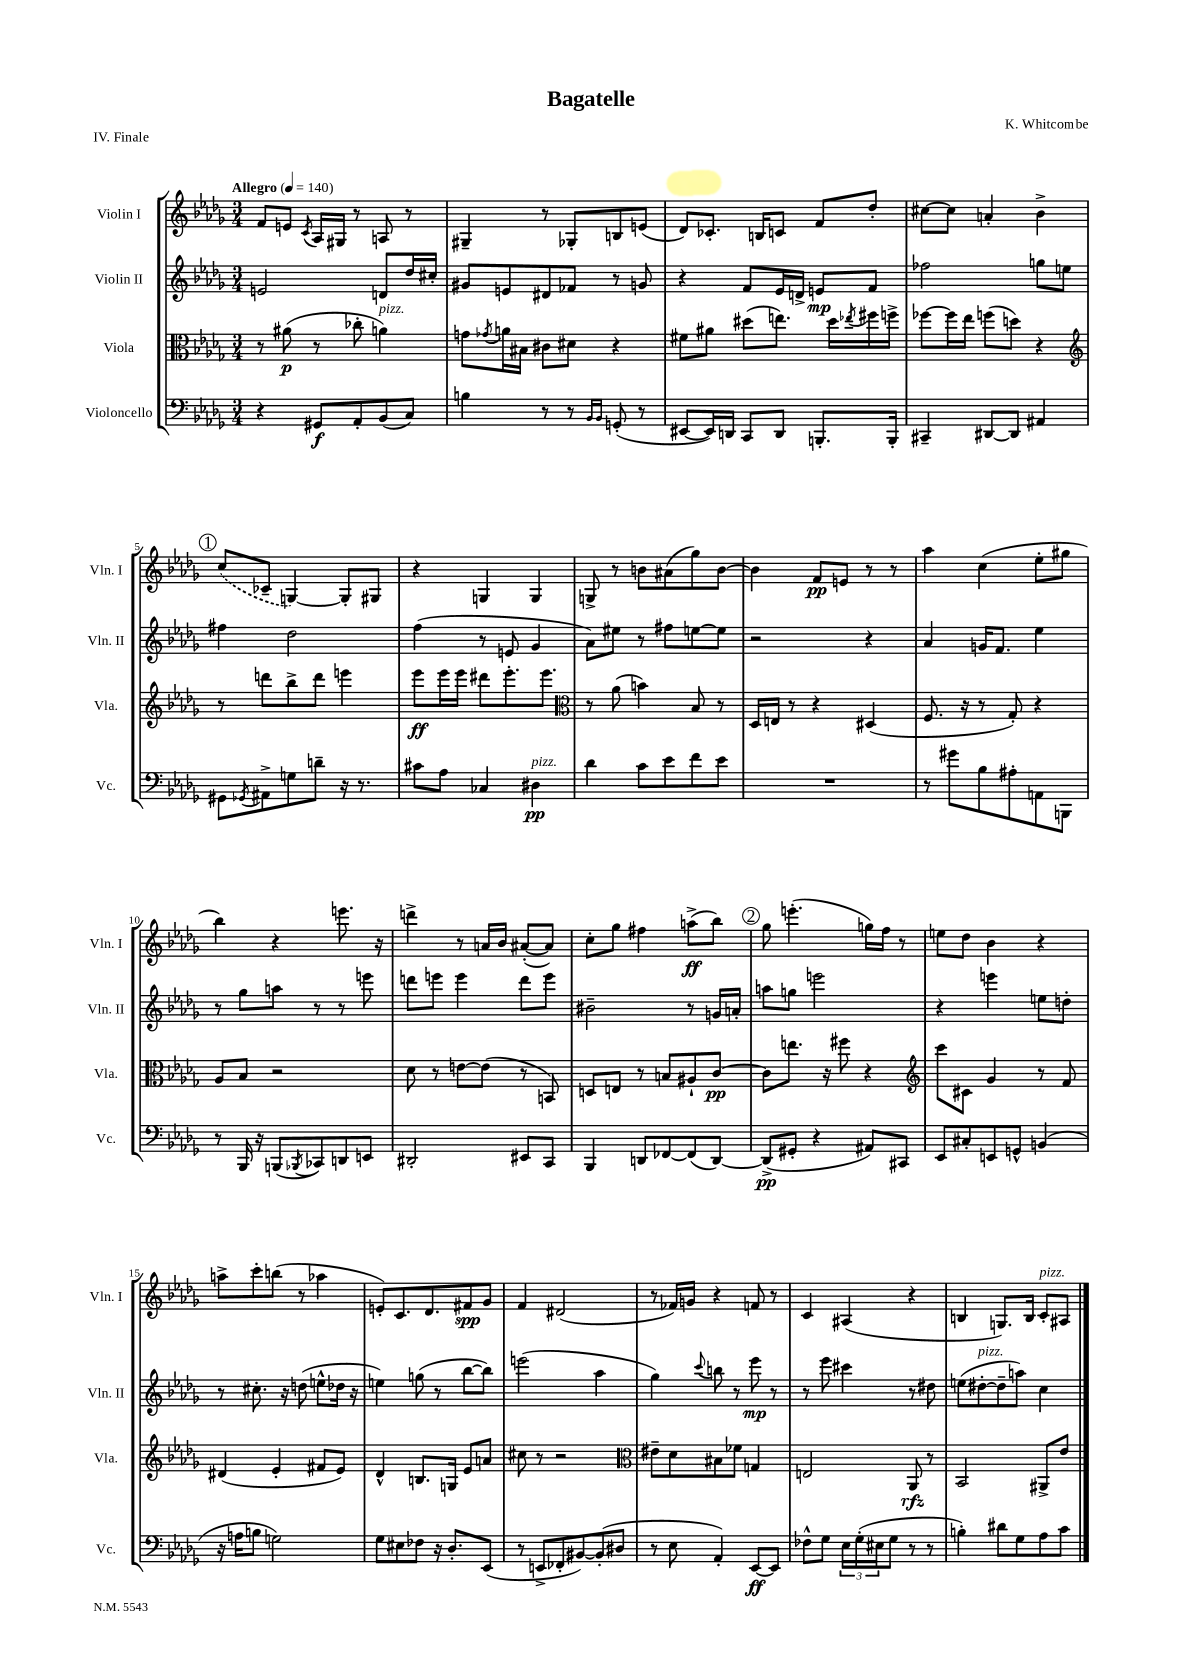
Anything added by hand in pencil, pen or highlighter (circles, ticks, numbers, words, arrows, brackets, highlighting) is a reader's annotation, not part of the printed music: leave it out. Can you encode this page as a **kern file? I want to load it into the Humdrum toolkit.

**kern	**kern	**kern	**kern
*staff4	*staff3	*staff2	*staff1
*clefF4	*clefC3	*clefG2	*clefG2
*k[b-e-a-d-g-]	*k[b-e-a-d-g-]	*k[b-e-a-d-g-]	*k[b-e-a-d-g-]
*M3/4	*M3/4	*M3/4	*M3/4
*MM140	*MM140	*MM140	*MM140
4r	8r	2e	8f
.	(8a#	.	8e
.	.	.	8qc
8GG#	8r	.	16A-
.	.	.	16G#
8AA-'	8cc-'	.	8r
(8BB-	4a)	8d	8A
8C)	.	16dd-	8r
.	.	16cc#'	.
=	=	=	=
4B	8g	8g#	4G#~
.	8qg-	.	.
.	16a	8e	.
.	16B#	.	.
8r	8c#	8d#	8r
8r	8d#	8f-	8G-'
16qqBB-	.	.	.
16qqBB-	.	.	.
(8GG'	4r	8r	8B
8r	.	8g	(8e
=	=	=	=
[8EE#	8f#	4r	8d-)
16EE#])	8a#	.	8.c-'
16DD	.	.	.
8CC	(8dd#	8f	.
.	.	.	16B
8DD	8.ee)	16e-	8c
.	.	16d^	.
8.BBB'	.	8e	8f
.	16dd#	.	.
.	8qee-	.	.
.	16ff#	8f	8dd-'
16BBB'	16ff^	.	.
=	=	=	=
4CC#~	[8ff-	2ff-	[8cc#
.	16ff-]	.	8cc#]
.	16ee-	.	.
[8DD#	(8ff	.	4a'
8DD#]	8dd)	.	.
4AA#	4r	8gg	4b-^
.	.	8ee	.
=	=	=	=
*	*clefG2	*	*
8GG#	8r	4ff#	(8cc
8qGG-	.	.	.
8AA#^	8ddd	.	8c-~
8G	8bb-^	2dd-	[4G)
8d~	8ddd	.	.
16r	4eee	.	8G']
8.r	.	.	.
.	.	.	8G#
=	=	=	=
8c#	8eee-	(4ff	4r
8A-	16eee-	.	.
.	16eee-	.	.
4C-	8ddd#	8r	4G
.	8.eee-'	8e	.
4D#	.	4g-	4G
.	8.eee-	.	.
=	=	=	=
*	*clefC3	*	*
4d-	8r	8a-)	8G^
.	(8a-	8ee#	8r
8c	4b)	8r	8b
8e-	.	8ff#	(8a#
8f	8B-	[8ee	8gg-)
8e-	8r	8ee]	[8b
=	=	=	=
2.r	16D-	2r	4b]
.	16E	.	.
.	8r	.	.
.	4r	.	8f
.	.	.	8e
.	(4D#	4r	8r
.	.	.	8r
=	=	=	=
8r	8.F	4a-	4aa-
8g#	.	.	.
.	16r	.	.
8B-	8r	16g	(4cc
.	.	8.f	.
8A#'	8G-')	.	.
8AA	4r	4ee-	8ee-'
8BBB	.	.	8gg#
=	=	=	=
8r	8A-	8r	4bb-)
16BBB-	8B-	8gg-	.
16r	.	.	.
(8BBB	2r	8aa	4r
8qBBB-	.	.	.
8CC-)	.	8r	.
8DD	.	8r	8.eee
8EE	.	8eee	.
.	.	.	16r
=	=	=	=
2DD#'	8d-	8ddd	4ddd^
.	8r	8eee	.
.	[8e	4eee	8r
.	(8e]	.	16a
.	.	.	16b-
8EE#	8r	8ddd	([8a#'
8CC	8BB)	8eee	8a#])
=	=	=	=
4BBB-	8D	2b#~	8cc'
.	8E	.	8gg-
8DD	8r	.	4ff#
[8FF-	8B	.	.
(8FF-]	8A#`	8r	(8aa^
[8DD)	[8c	16g	8bb-)
.	.	16a'	.
=	=	=	=
(8DD^]	8c]	8aa	8gg-
8GG#'	8.ee	8gg	(4.eee'
4r	.	2eee	.
.	16r	.	.
.	8ff#	.	.
8AA#)	4r	.	16gg)
.	.	.	16ff
8CC#	.	.	8r
=	=	=	=
*	*clefG2	*	*
8EE-	8ccc	4r	8ee
8C#'	8c#	.	8dd-
8EE	4g-	4eee	4b-
8GG^^	.	.	.
(4BB	8r	8ee	4r
.	8f	8dd'	.
=	=	=	=
16r	(4d#	8r	8aa^
16A	.	.	.
8B	.	8.cc#'	8ccc'
2G)	4e-'	.	(8bb
.	.	16r	.
.	.	(8dd	8r
.	8f#	8ee^^	4aa-
.	8e-)	16dd-	.
.	.	16r	.
=	=	=	=
8G-	4d-^^	4ee)	8e')
8E#	.	.	8.c
8F-	8.B	(8gg	.
.	.	.	8.d-
16r	.	8r	.
8.D-'	16G	.	.
.	8e-	[8bb-	8f#
(8EE-	8a	8bb-])	8g-
=	=	=	=
8r	8cc#	(2eee	4f
8EE^	8r	.	.
8FF-'	2r	.	(2d#
[8BB#)	.	.	.
(8BB#']	.	4aa-	.
8D#	.	.	.
=	=	=	=
*	*clefC3	*	*
8r	8e#~	4gg-)	8r
8E-	8d-	.	16f-)
.	.	.	16g
.	.	8qqccc	.
4AA-')	8B#	8bb	4r
.	8f-	8r	.
[8EE-	4G	8eee-	8f
8EE-]	.	8r	8r
=	=	=	=
8F-^^	2E	8r	4c
8G-	.	8eee-	.
24E-	.	4ccc#	(4A#
(24G-'	.	.	.
24E#	.	.	.
8G-	.	.	.
8r	8AA-	8r	4r
8r	8r	8dd#	.
=	=	=	=
4B')	2BB-	(8ee	4B
.	.	[8dd#'	.
8d#	.	8dd#~]	8.G)
8G-	.	8aa)	.
.	.	.	16B
8A-	8AA#^	4cc	8c'
8c	8e-	.	8A#
==	==	==	==
*-	*-	*-	*-
